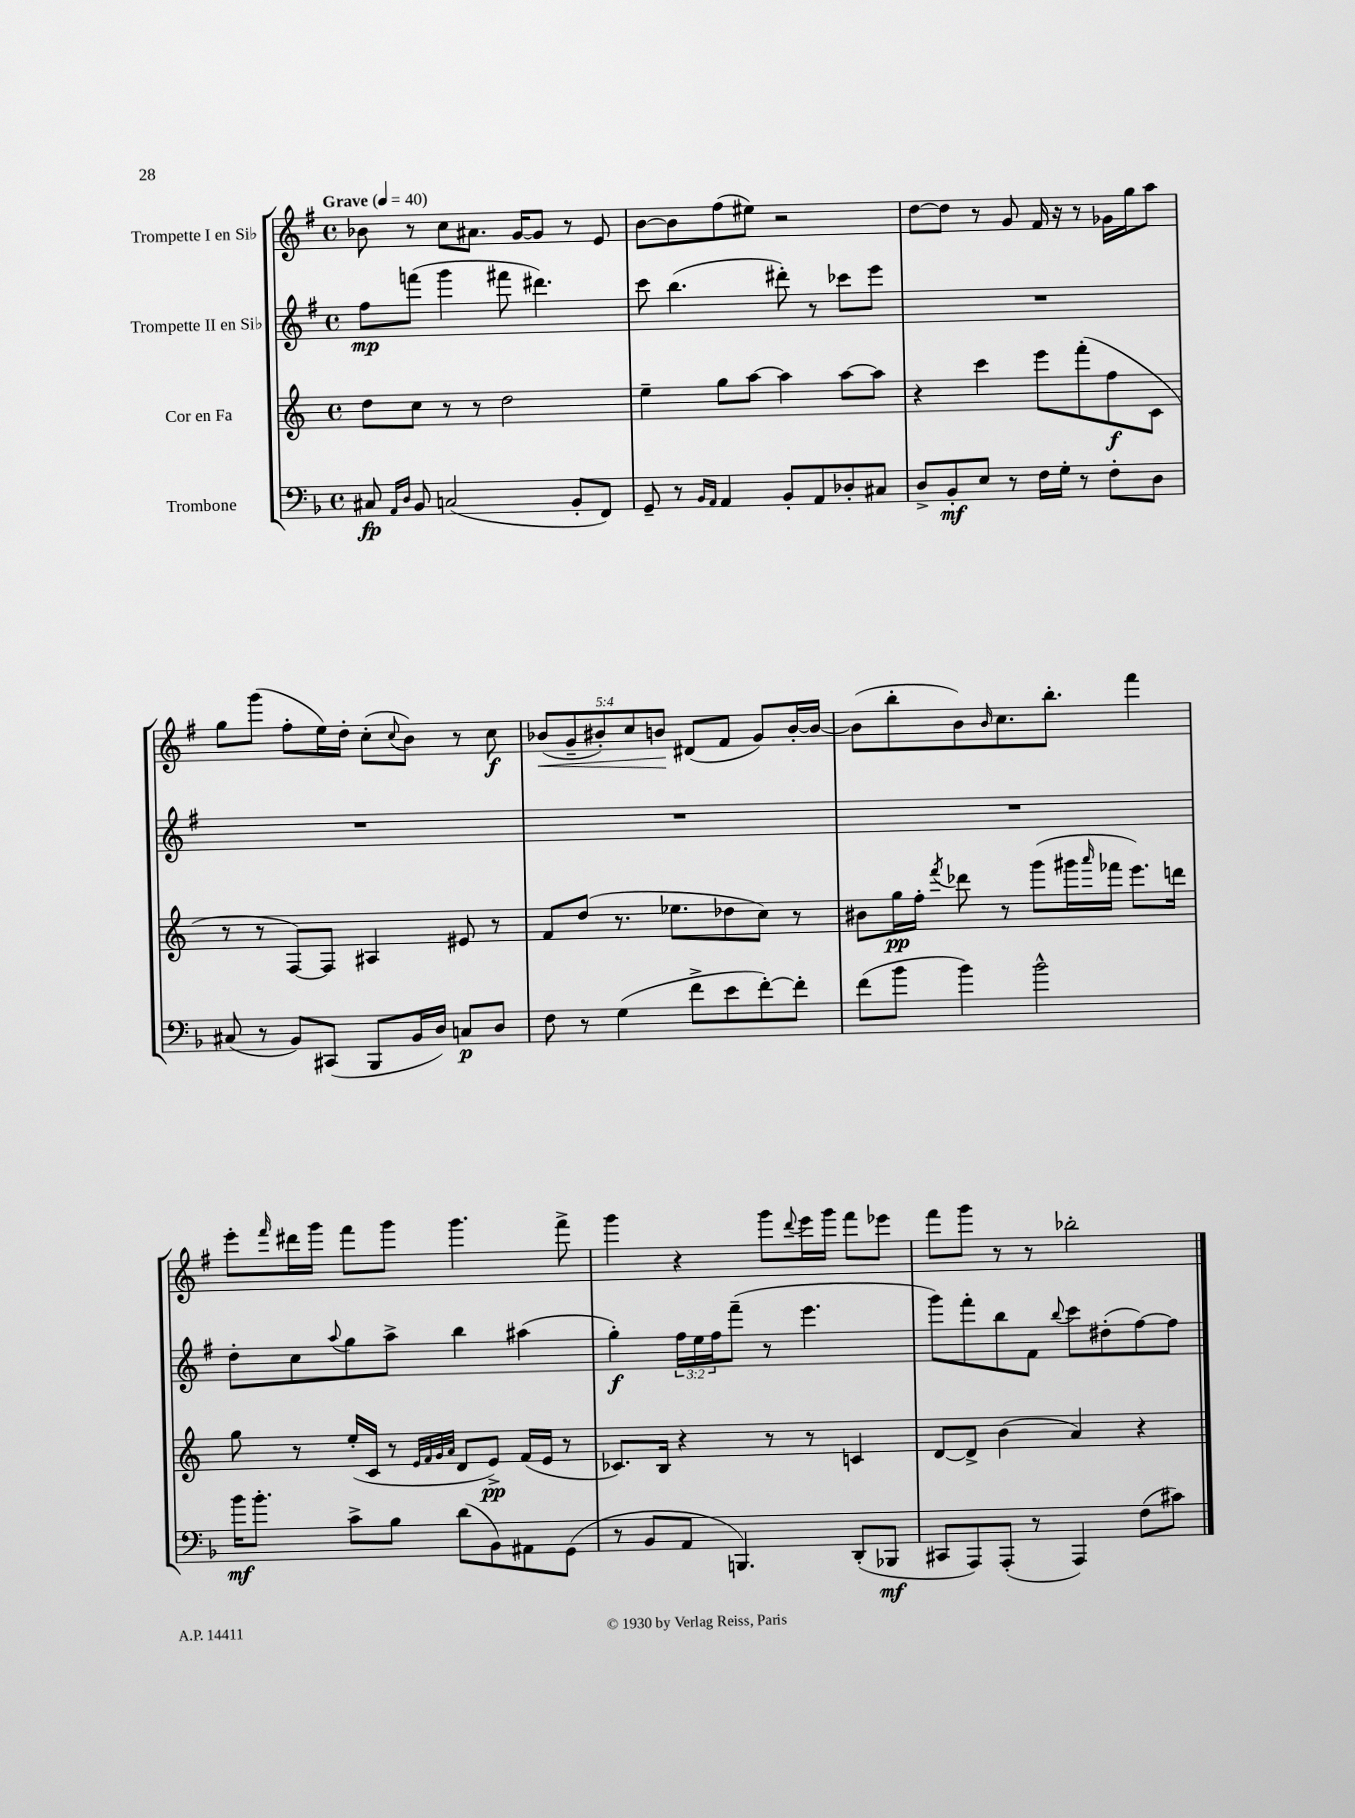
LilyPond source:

<<
\new StaffGroup <<
\new Staff = "s0" \with { instrumentName = "Trompette I en Sib" } {
    \clef treble \key g \major \defaultTimeSignature \time 4/4 \override Staff.TupletNumber.text = #tuplet-number::calc-fraction-text \tempo "Grave" 4 = 40
    bes'8 r8 c''8 ais'8. g'16~ g'8 r8 e'8 |
    b'8~ b'8 fis''8( eis''8) r2 |
    d''8~ d''8 r8 g'8 fis'16 r16 r8 ges'16 g''16 a''8 |
    g''8 g'''8( fis''8-. e''16) d''16-. c''8-.( \appoggiatura { c''8 } b'8) r8 c''8\f |
    \tuplet 5/4 { bes'8\<( g'8-- bis'8-.) c''8 b'8\! } dis'8( fis'8 g'8) b'16~-. b'16~ |
    b'8( b''8-. b'8) \grace { b'16 } c''8. b''8.-. fis'''4 |
    e'''8-. \grace { fis'''16 } dis'''16 g'''16 fis'''8 g'''8 g'''4. fis'''8-> |
    g'''4 r4 g'''8 \appoggiatura { d'''8 } e'''16 g'''16 fis'''8 ees'''8 |
    fis'''8 g'''8 r8 r8 bes''2-. \bar "|." |
}
\new Staff = "s1" \with { instrumentName = "Trompette II en Sib" } {
    \clef treble \key g \major \defaultTimeSignature \time 4/4 \override Staff.TupletNumber.text = #tuplet-number::calc-fraction-text
    fis''8\mp f'''8( g'''4 fis'''8 dis'''4.) |
    c'''8 b''4.( dis'''8-.) r8 ces'''8 e'''8 |
    R1 |
    R1 |
    R1 |
    R1 |
    d''8-. c''8 \appoggiatura { a''8 } g''8 a''8-> b''4 ais''4( |
    g''4-.\f) \tuplet 3/2 { fis''16 e''16 fis''16 } fis'''8--( r8 e'''4. |
    g'''8) fis'''8-. b''8 fis'8 \appoggiatura { b''8 } c'''8 dis''8-.( fis''8~) fis''8 \bar "|." |
}
\new Staff = "s2" \with { instrumentName = "Cor en Fa" } {
    \clef treble \key c \major \defaultTimeSignature \time 4/4
    d''8 c''8 r8 r8 d''2 |
    e''4-- g''8 a''8~ a''4 a''8~ a''8 |
    r4 c'''4 e'''8 f'''8-.( f''8\f c'8 |
    r8 r8 f8~) f8 ais4 eis'8 r8 |
    f'8 d''8( r8. ees''8. des''8 c''8) r8 |
    bis'8 g''16\pp f''16-. \acciaccatura { f'''8 } des'''8 r8 g'''8( gis'''16 \grace { a'''16 } fes'''16 e'''8.) d'''16 |
    g''8 r8 e''16-.( c'16 r8 \grace { e'32 f'32 g'32 a'32 } d'8 e'8->\pp) f'16( e'16 r8 |
    ces'8.) b16 r4 r8 r8 c'4 |
    d'8~ d'8-> b'4( a'4) r4 \bar "|." |
}
\new Staff = "s3" \with { instrumentName = "Trombone" } {
    \clef bass \key f \major \defaultTimeSignature \time 4/4
    cis8\fp \grace { a,16 d16 } bes,8 c2( bes,8-. f,8) |
    g,8-- r8 \grace { bes,16 a,16 } a,4 bes,8-. a,8 des8-. cis8 |
    d8-> bes,8-.\mf e8 r8 f16 g16-. r8 f8-. d8 |
    cis8( r8 bes,8) cis,8( bes,,8 bes,16 d16) c8\p d8 |
    f8 r8 g4( f'8-> e'8 f'8~-.) f'8-. |
    f'8( bes'8 bes'4) bes'2-^ |
    bes'16\mf bes'8.-. c'8-> bes8 d'8( bes,8) ais,8 g,8( |
    r8 bes,8 a,8 b,,4.) d,8-.( bes,,8\mf |
    cis,8 a,,8) a,,8-.( r8 a,,4) f8( cis'8) \bar "|." |
}
>>
>>
\layout { \context { \Score \remove "Bar_number_engraver" } }
